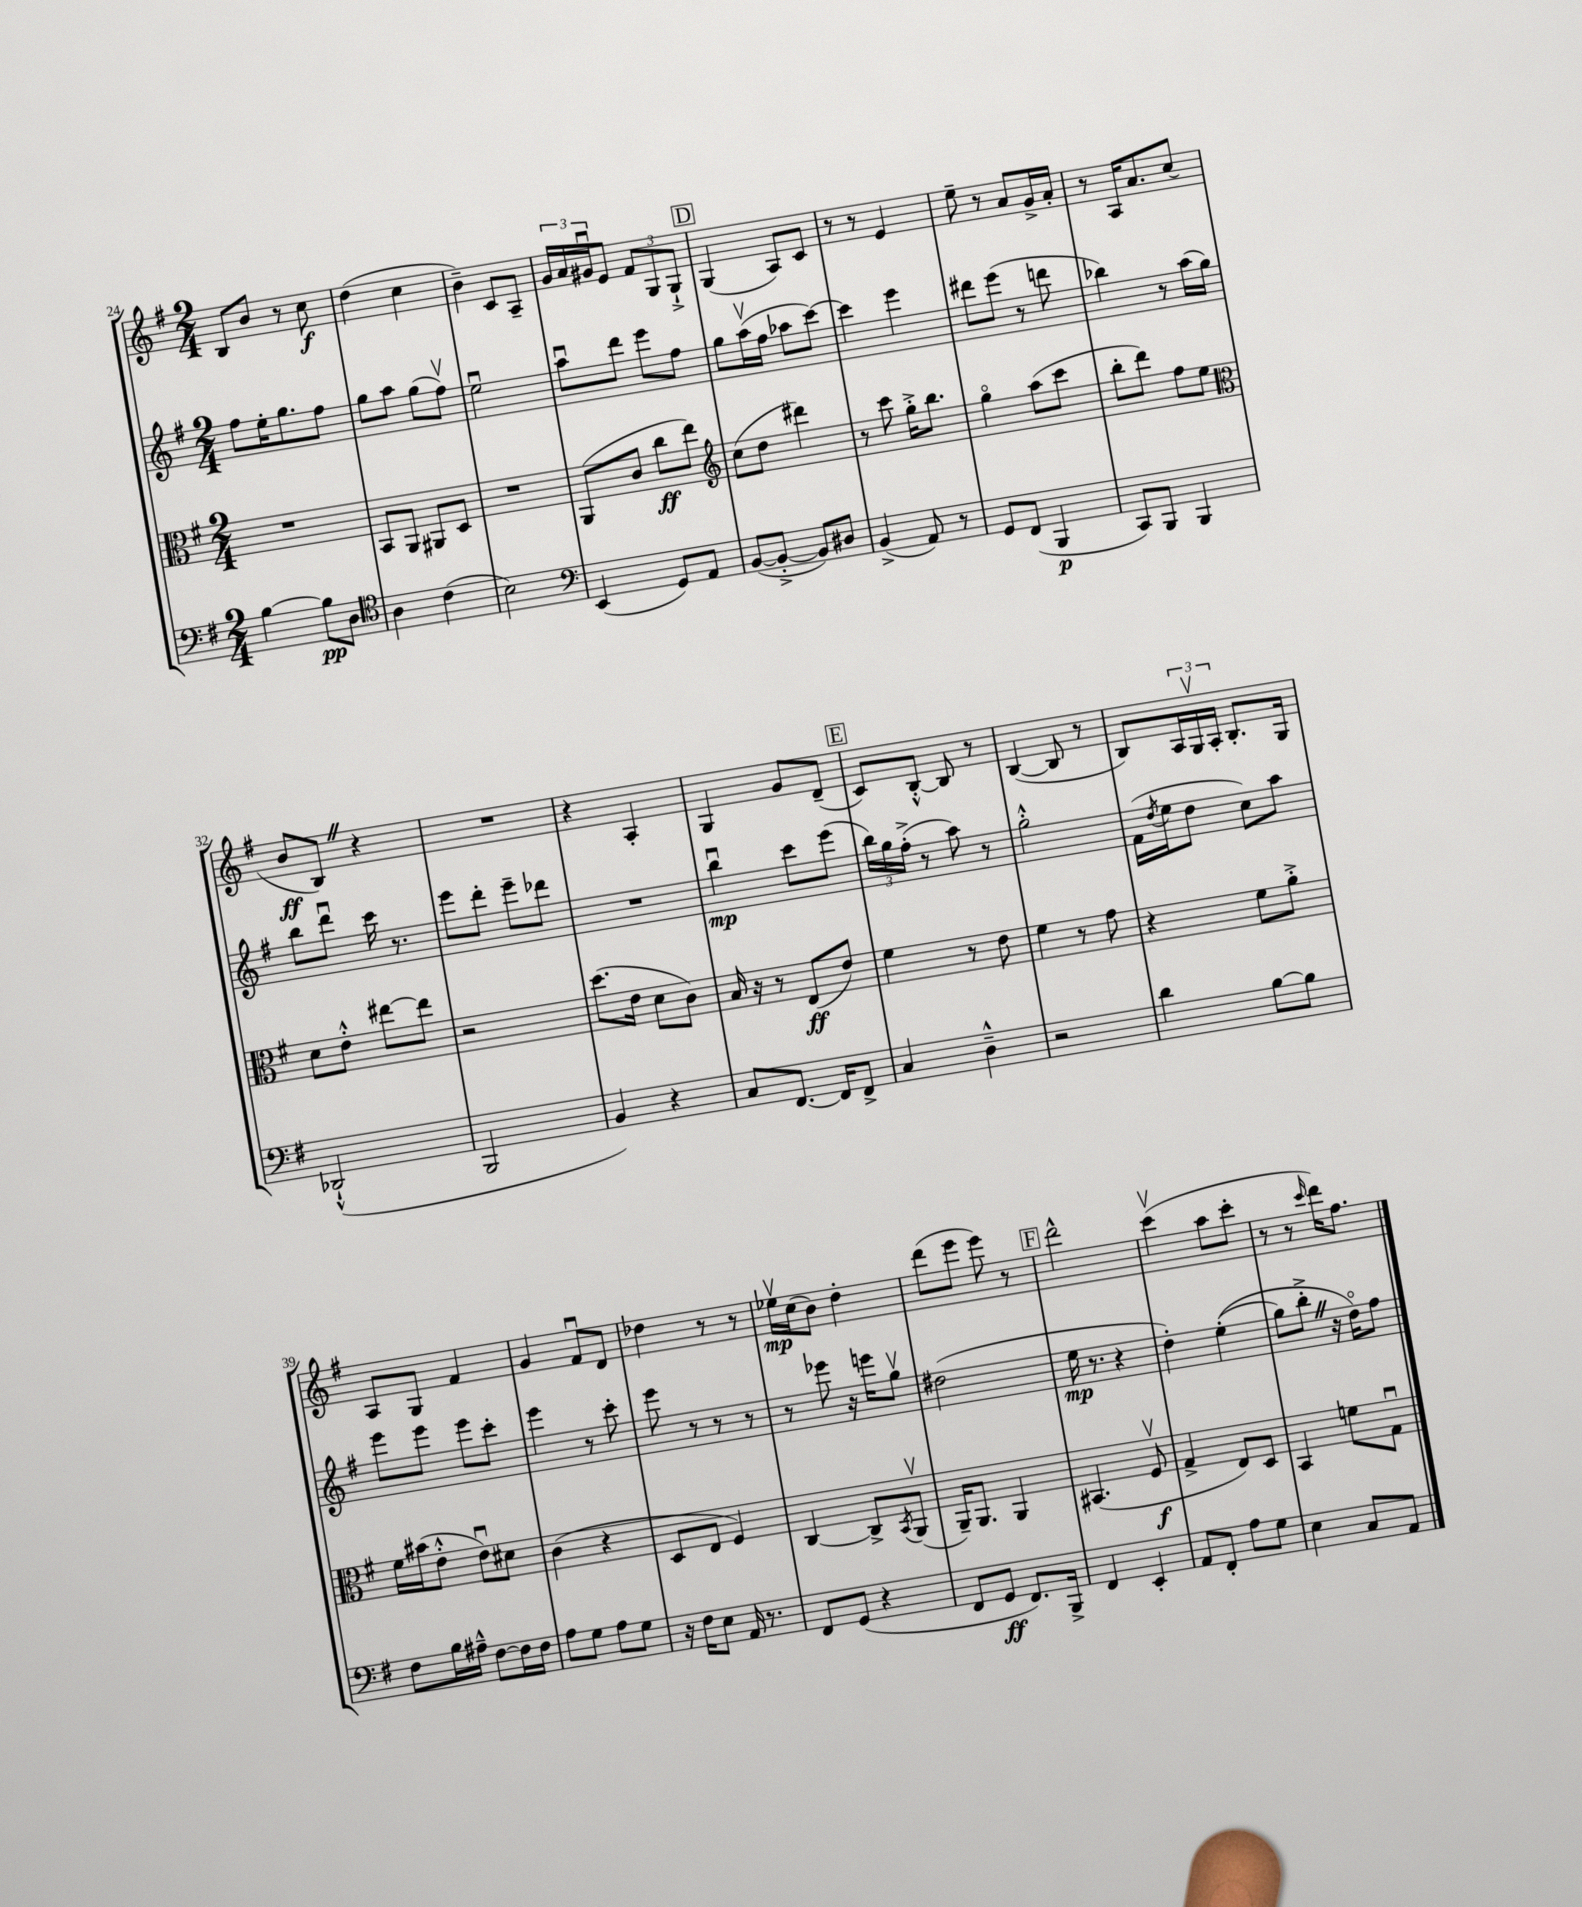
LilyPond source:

<<
\new StaffGroup <<
\new Staff = "s0" {
    \clef treble \key g \major \numericTimeSignature \time 2/4
    b8 b'8 r8 c''8\f |
    d''4( c''4 |
    b'4--) c'8 a8-- |
    \tuplet 3/2 { g'16 a'16 gis'16\downbow } e'8 \tuplet 3/2 { fis'8 g8 g8-!-> } |
    \mark \markup { \box "D" } g4( a8) c'8 |
    r8 r8 e'4 |
    e''8-- r8 a'8 g'16-> a'16-. |
    r8 a16 a'8. c''8( |
    b'8\ff b8) \once \override BreathingSign.text = \markup { \musicglyph "scripts.caesura.straight" } \breathe r4 |
    R2 |
    r4 a4-. |
    g4 g'8 d'8--( |
    \mark \markup { \box "E" } c'8) b8~-.-^ b8 r8 |
    b4~( b8 r8 |
    b8) \tuplet 3/2 { a16 g16\upbow a16-. } b8.-. g16 |
    a8 g8 fis'4 |
    g'4 fis'8\downbow d'8 |
    des''4 r8 r8 |
    ees''16\upbow\mp c''16( b'8) d''4-. |
    d'''8( e'''8 e'''8) r8 |
    \mark \markup { \box "F" } d'''2-^ |
    c'''4\upbow( a''8 c'''8-. |
    r8 r8 \grace { c'''16 } d'''16) fis''8. \bar "|." |
}
\new Staff = "s1" {
    \clef treble \key g \major \numericTimeSignature \time 2/4
    fis''8 e''16-. g''8. fis''8 |
    g''8 a''8 g''8( fis''8\upbow) |
    e''2\downbow |
    a''8\downbow d'''8 e'''8 fis''8 |
    \mark \markup { \box "D" } g''8 a''16\upbow( fis''16 aes''8 c'''8~) |
    c'''4 e'''4 |
    dis'''8 e'''8( r8 d'''8 |
    bes''4) r8 a''16( g''16) |
    b''8 d'''8\downbow c'''16 r8. |
    e'''8 d'''8-. e'''8-- des'''8 |
    R2 |
    b''4\downbow\mp c'''8 e'''8( |
    \mark \markup { \box "E" } \tuplet 3/2 { b''16) g''16 fis''16-.->( } r8 a''8) r8 |
    g''2-.-^ |
    fis'16( \acciaccatura { d''8 } e''16 d''8 c''8) a''8 |
    e'''8 e'''8 e'''8 c'''8-. |
    e'''4 r8 c'''8-. |
    e'''8 r8 r8 r8 |
    r8 ees'''8 r16 e'''16 g''8\upbow |
    dis''2( |
    \mark \markup { \box "F" } e''16\mp r8. r4 |
    d''4-.) e''4-.(\( |
    g''8) b''8-.-> \once \override BreathingSign.text = \markup { \musicglyph "scripts.caesura.straight" } \breathe r16 d''16\flageolet\) fis''8 \bar "|." |
}
\new Staff = "s2" {
    \clef alto \key g \major \numericTimeSignature \time 2/4
    R2 |
    b,8 a,8 ais,8 d8 |
    R2 |
    a,8( c'8 c''8\ff e''8) |
    \mark \markup { \box "D" } \clef treble c''8( d''8 dis'''4) |
    r8 c'''8 g''16-.-> b''8. |
    g''4\flageolet a''8( c'''8 |
    b''8-. d'''8) fis''8 e''8 |
    \clef alto d'8 e'8-.-^ eis''8~ eis''8 |
    r2 |
    d''8.( e'16 d'8 c'8) |
    b16 r16 r8 e8\ff( e'8) |
    \mark \markup { \box "E" } fis'4 r8 e'8 |
    fis'4 r8 g'8 |
    r4 fis'8 a'8-.-> |
    fis'16 bis'16( e'8-.-^ e'8\downbow) dis'8 |
    c'4( r4 |
    d8 e8 fis4) |
    c4~ c8-> \acciaccatura { b,8 } a,8\upbow( |
    a,16--) a,8. a,4 |
    \mark \markup { \box "F" } bis,4.( fis8\upbow\f |
    g4-> e8) d8 |
    b,4 f'8 g8\downbow \bar "|." |
}
\new Staff = "s3" {
    \clef bass \key g \major \numericTimeSignature \time 2/4
    b4~ b8\pp d8 |
    \clef tenor a4 c'4( |
    b2) |
    \clef bass e,4( g,8) a,8 |
    \mark \markup { \box "D" } b,8~( b,8~-.-> b,8) dis8 |
    b,4->( a,8) r8 |
    g,8 fis,8( b,,4\p |
    c,8) b,,8 b,,4 |
    des,2-!-^( |
    b,,2 |
    b,4) r4 |
    c8 fis,8.~ fis,16 fis,8-> |
    \mark \markup { \box "E" } c4 d4---^ |
    r2 |
    d'4 b8~ b8 |
    fis8 b16 ais16---^ fis8~ fis16 fis16 |
    a8 g8 a8 g8 |
    r16 fis16 e8 a,16 r8. |
    fis,8 g,8( r4 |
    fis,8 g,8\ff fis,8.) b,,16-> |
    \mark \markup { \box "F" } fis,4 e,4-. |
    a,8 fis,8-. a8 g8 |
    e4 c8 a,8 \bar "|." |
}
>>
>>
\layout { \context { \Score currentBarNumber = #24 } }
